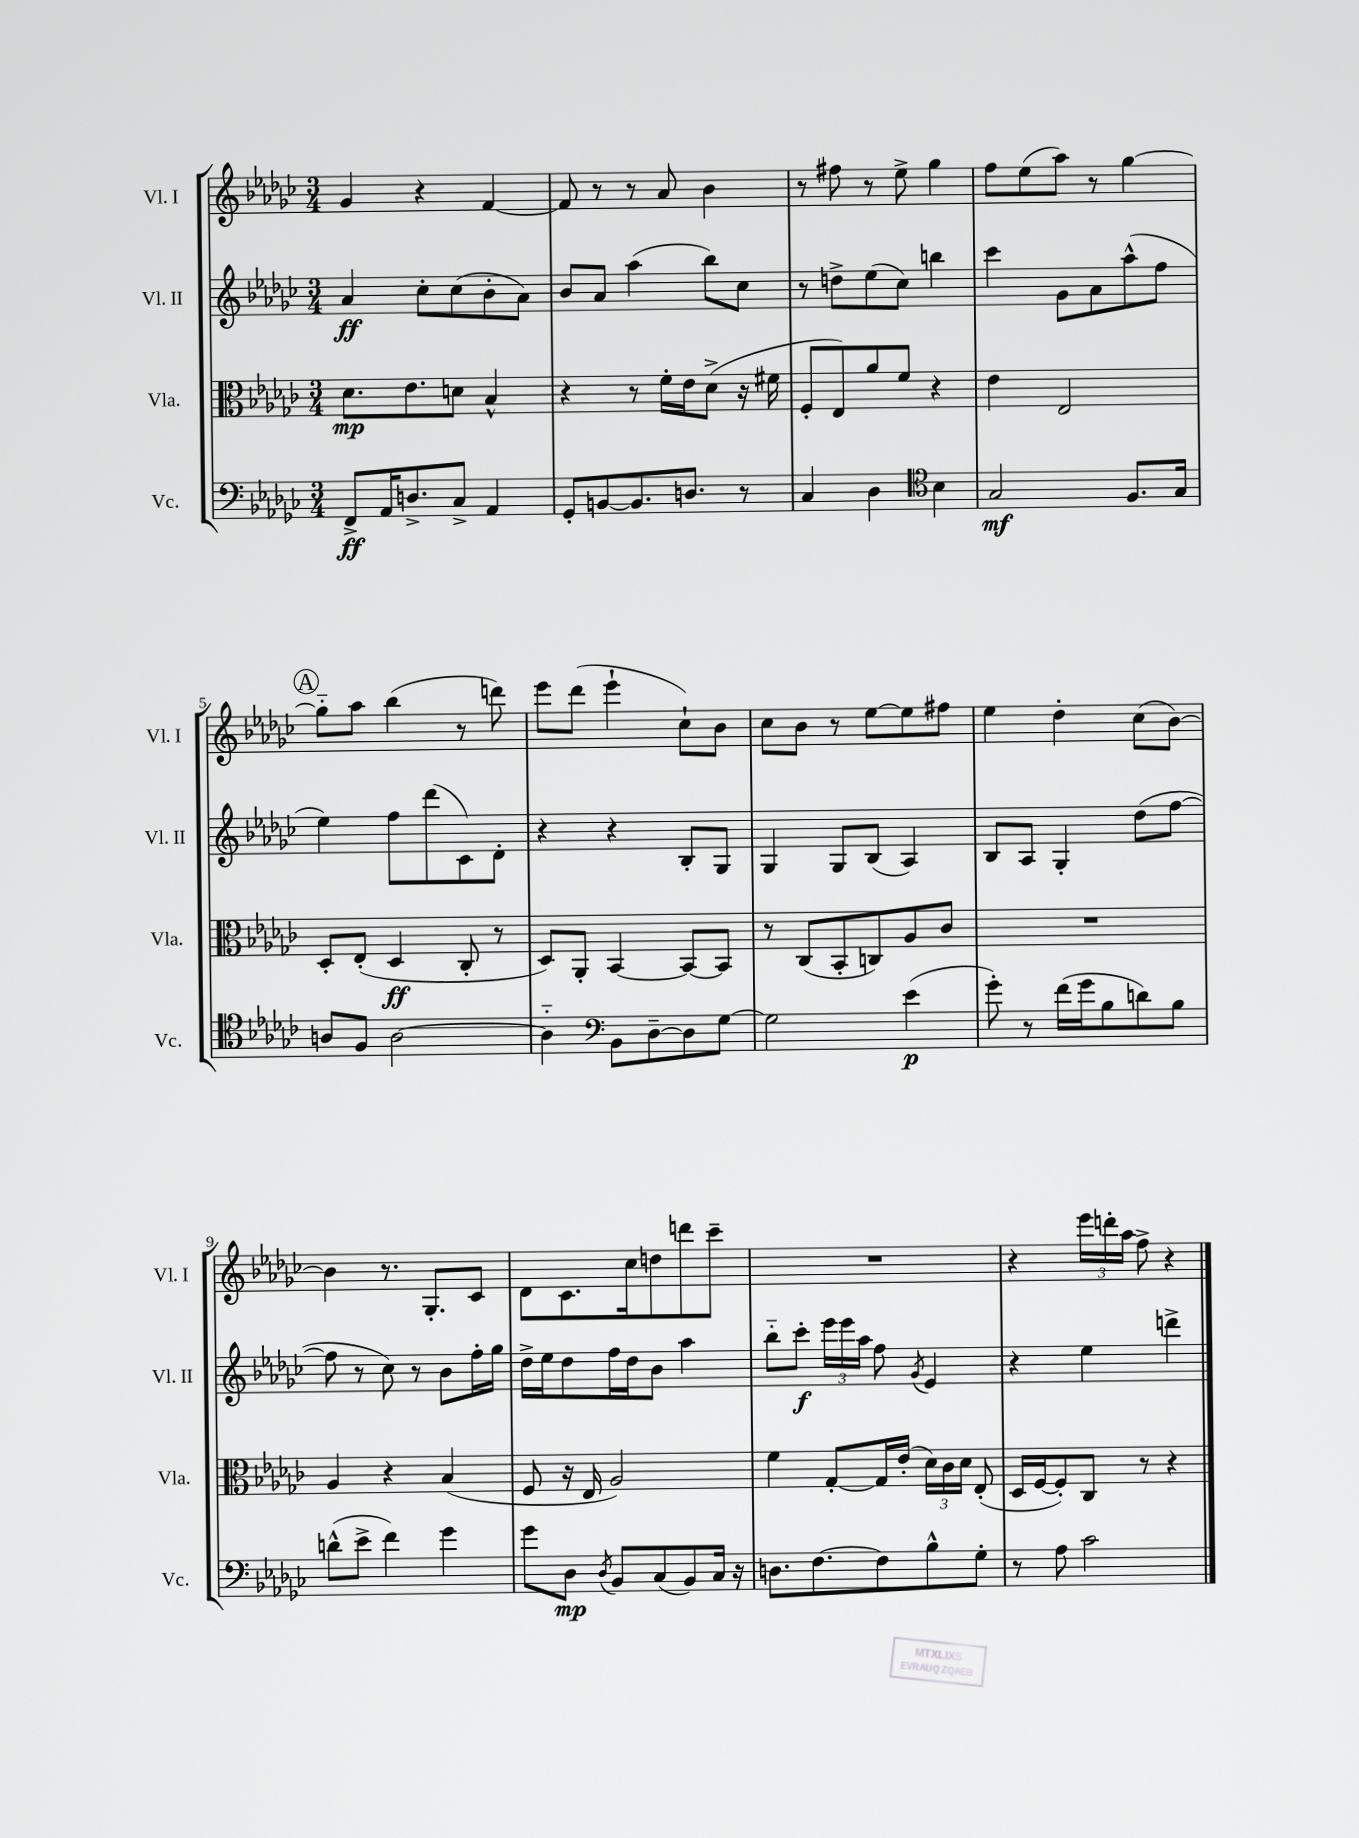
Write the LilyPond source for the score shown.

<<
\new StaffGroup <<
\new Staff = "s0" \with { instrumentName = "Vl. I" shortInstrumentName = "Vl. I" } {
    \clef treble \key ges \major \numericTimeSignature \time 3/4
    \autoBeamOff ges'4 r4 f'4~ |
    f'8 r8 r8 aes'8 bes'4 |
    r8 fis''8 r8 ees''8-> ges''4 |
    f''8[ ees''8( aes''8]) r8 ges''4~ |
    \mark \markup { \circle "A" } ges''8[-_ aes''8] bes''4( r8 d'''8) |
    ees'''8[ des'''8]( ees'''4-! ces''8[-!) bes'8] |
    ces''8[ bes'8] r8 ees''8[~ ees''8 fis''8] |
    ees''4 des''4-. ces''8[( bes'8]~) |
    bes'4 r8. ges8.[-. ces'8] |
    des'8[ ces'8. ces''16 d''8 d'''8 ces'''8]-- |
    R2. |
    r4 \tuplet 3/2 { ees'''16[ d'''16-. aes''16] } f''8-> r4 \bar "|." |
}
\new Staff = "s1" \with { instrumentName = "Vl. II" shortInstrumentName = "Vl. II" } {
    \clef treble \key ges \major \numericTimeSignature \time 3/4
    \autoBeamOff aes'4\ff ces''8[-. ces''8( bes'8-. aes'8]) |
    bes'8[ aes'8] aes''4( bes''8[) ces''8] |
    r8 d''8[-> ees''8( ces''8]) b''4 |
    ces'''4 ges'8[ aes'8 aes''8-^( f''8] |
    \mark \markup { \circle "A" } ees''4) f''8[ des'''8( ces'8) des'8]-. |
    r4 r4 bes8[-. ges8] |
    ges4 ges8[ bes8]( aes4) |
    bes8[ aes8] ges4-. des''8[( f''8]~ |
    f''8 r8 ces''8) r8 bes'8[ f''16-. ges''16] |
    des''16[-> ees''16 des''8 f''16 des''16 bes'8] aes''4 |
    bes''8[-_ ces'''8]-.\f \tuplet 3/2 { ees'''16[ ees'''16 aes''16] } f''8 \acciaccatura { ges'8 } ees'4 |
    r4 ees''4 d'''4-> \bar "|." |
}
\new Staff = "s2" \with { instrumentName = "Vla." shortInstrumentName = "Vla." } {
    \clef alto \key ges \major \numericTimeSignature \time 3/4
    \autoBeamOff des'8.[\mp ees'8. d'8] bes4-^ |
    r4 r8 f'16[-. ees'16 des'8]->( r16 fis'16 |
    f8[-. ees8) aes'8 f'8] r4 |
    ees'4 ees2 |
    \mark \markup { \circle "A" } des8[-. ees8]-.( des4\ff ces8-. r8 |
    des8[) aes,8]-. bes,4~ bes,8[~ bes,8] |
    r8 ces8[( bes,8-. c8) aes8 ces'8] |
    R2. |
    aes4 r4 bes4( |
    f8 r16 ees16 aes2) |
    f'4 ges8[~-. ges16 ees'16]-.( \tuplet 3/2 { des'16[) ces'16 des'16] } ees8-.( |
    des16[ f16~ f8-.) ces8] r8 r4 \bar "|." |
}
\new Staff = "s3" \with { instrumentName = "Vc." shortInstrumentName = "Vc." } {
    \clef bass \key ges \major \numericTimeSignature \time 3/4
    \autoBeamOff f,8[->\ff aes,16 d8.-> ces8]-> aes,4 |
    ges,8[-. b,8~ b,8. d8.] r8 |
    ces4 des4 \clef tenor bes4 |
    ges2\mf f8.[ ges16] |
    \mark \markup { \circle "A" } a8[ f8] a2~ |
    a4-_ \clef bass bes,8[ des8~-- des8 ges8]~ |
    ges2 ees'4\p( |
    ges'8-.) r8 f'16[( ges'16 bes8 d'8) bes8] |
    d'8[-^( ees'8]-> f'4) ges'4 |
    ges'8[ des8]\mp \acciaccatura { des8 } bes,8[ ces8( bes,8) ces16] r16 |
    d8.[ f8.~ f8 bes8-^ ges8]-. |
    r8 aes8 ces'2 \bar "|." |
}
>>
>>
